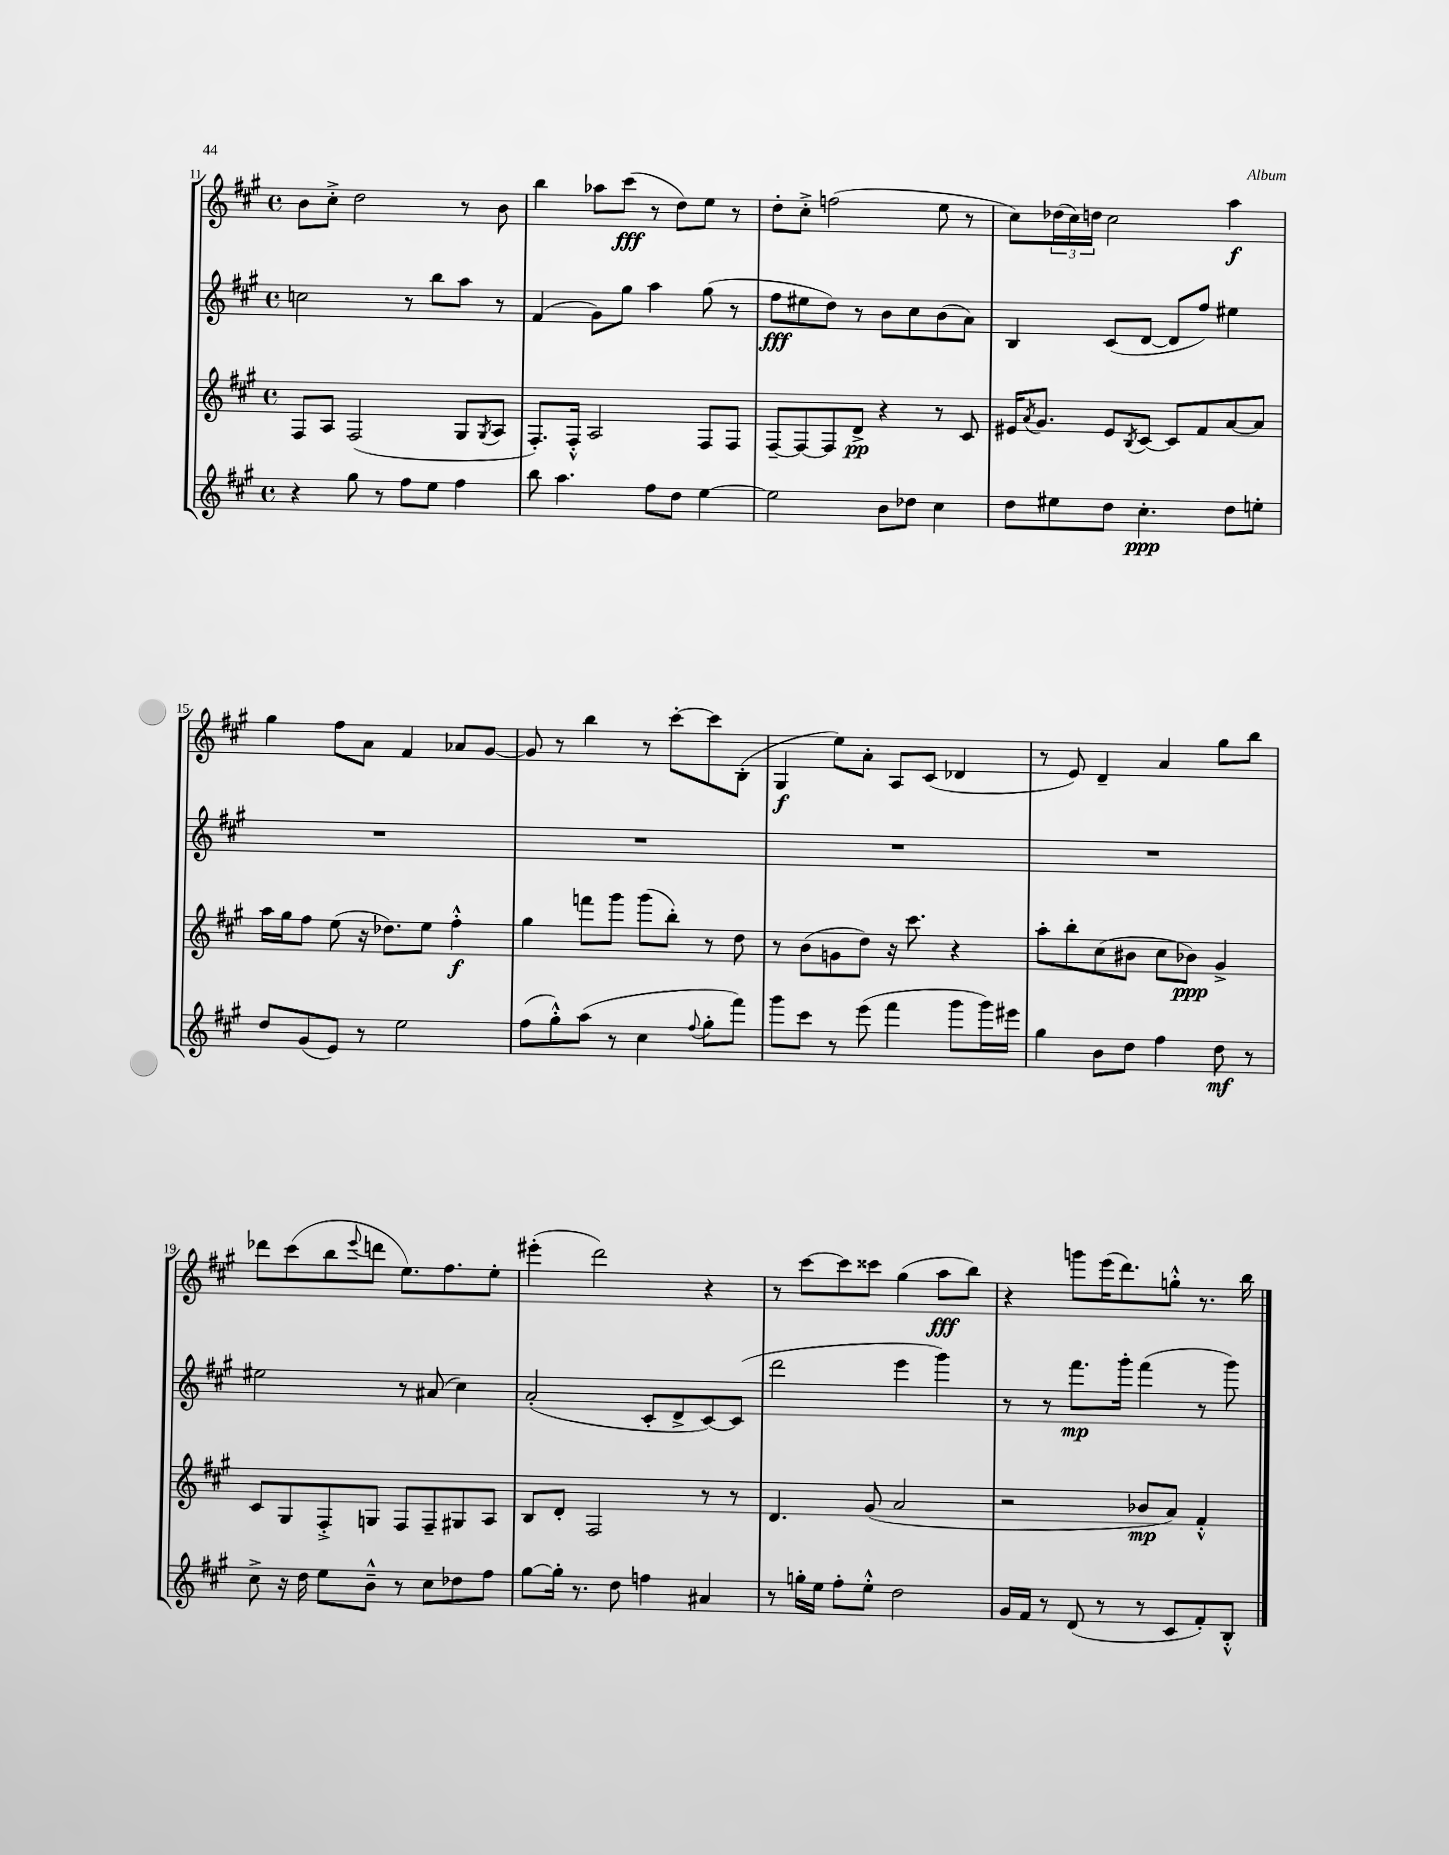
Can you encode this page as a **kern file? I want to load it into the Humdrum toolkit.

**kern	**kern	**kern	**kern
*staff4	*staff3	*staff2	*staff1
*clefG2	*clefG2	*clefG2	*clefG2
*k[f#c#g#]	*k[f#c#g#]	*k[f#c#g#]	*k[f#c#g#]
*M4/4	*M4/4	*M4/4	*M4/4
*met(c)	*met(c)	*met(c)	*met(c)
4r	8F#	2cc	8b
.	8A	.	8cc#'^
8gg#	(2F#	.	2dd
8r	.	.	.
8ff#	.	8r	.
8ee	.	8bb	.
4ff#	8G#	8aa	8r
.	8qG#	.	.
.	8A	8r	8b
=	=	=	=
8bb	8.F#')	(4f#	4bb
4.aa	.	.	.
.	16F#'^^	.	.
.	2A	8g#)	8aa-
.	.	8gg#	(8ccc#
8ff#	.	4aa	8r
8dd	.	.	8dd)
[4ee	8F#	(8gg#	8ee
.	8F#	8r	8r
=	=	=	=
2ee]	[8F#~	8ff#	8dd'
.	8F#_	8ee#	8cc#'^
.	8F#]	8dd)	(2ff
.	8d^	8r	.
8b	4r	8b	.
8dd-	.	8cc#	.
4cc#	8r	(8b	8ee
.	8c#	8a)	8r
=	=	=	=
8dd	16e#	4B	8cc#)
.	8qa	.	.
.	8.g#	.	.
8ee#	.	.	(24dd-
.	.	.	24cc#)
.	.	.	24dd
8dd	8e#	(8c#	2cc#
.	8qB	.	.
4.cc#'	[8c#	[8d	.
.	8c#]	8d]	.
.	8f#	8ff#)	.
8dd	[8a	4ee#	4aa
8ee'	8a]	.	.
=	=	=	=
8dd	16aa	1r	4gg#
.	16gg#	.	.
(8g#	8ff#	.	.
8e)	(8ee	.	8ff#
8r	16r	.	8a
.	8.dd-)	.	.
2ee	.	.	4f#
.	8ee	.	.
.	4ff#'^^	.	8a-
.	.	.	[8g#
=	=	=	=
(8ff#	4gg#	1r	8g#]
8gg#'^^)	.	.	8r
(8aa	8fff	.	4bb
8r	8ggg#	.	.
4cc#	(8ggg#	.	8r
.	8bb')	.	[8ccc#'
8qqff#	.	.	.
8gg#'	8r	.	8ccc#]
8fff#)	8dd	.	(8B'
=	=	=	=
8ggg#	8r	1r	4G#
8ccc#	(8b	.	.
8r	8g	.	8ee)
(8eee	8dd)	.	8a'
4fff#	16r	.	8A
.	8.ccc#	.	.
.	.	.	(8c#
8ggg#	4r	.	4d-
16ggg#)	.	.	.
16eee#	.	.	.
=	=	=	=
4gg#	8aa'	1r	8r
.	8bb'	.	8e)
8b	(8cc#	.	4d~
8dd	8b#	.	.
4ff#	8cc#	.	4a
.	8b-)	.	.
8dd	4g#^	.	8gg#
8r	.	.	8bb
=	=	=	=
8cc#^	8c#	2ee#	8ddd-
16r	8G#	.	(8ccc#
16dd	.	.	.
8ee	8F#'^	.	8bb
.	.	.	8qqeee
8b~^^	8G	.	8ddd
8r	8F#	8r	8.ee)
8cc#	8F#~	(8a#	.
.	.	.	8.ff#
8dd-	8G#	4cc#)	.
8ff#	8A	.	8ee'
=	=	=	=
[8gg#	8B	(2a'	(4eee#'
16gg#']	8d'	.	.
8.r	.	.	.
.	2F#	.	2ddd)
8dd	.	.	.
4ff	.	8c#'	.
.	.	8d^	.
4a#	8r	[8c#)	4r
.	8r	(8c#]	.
=	=	=	=
8r	4.d	2ddd	8r
16gg'	.	.	[8ccc#
16ee	.	.	.
8ff#'	.	.	8ccc#]
8ee'^^	(8g#	.	8ccc##
2dd	2a	4eee	(4gg#
.	.	4ggg#)	8aa
.	.	.	8bb)
=	=	=	=
16g#	2r	8r	4r
16f#	.	.	.
8r	.	8r	.
(8d	.	8.fff#	8ggg
8r	.	.	(16eee
.	.	16ggg#'	8.ddd)
8r	8b-	(4fff#	.
8c#	8a)	.	8gg'^^
8f#')	4f#'^^	8r	8.r
8B'^^	.	8ggg#)	.
.	.	.	16bb
==	==	==	==
*-	*-	*-	*-
